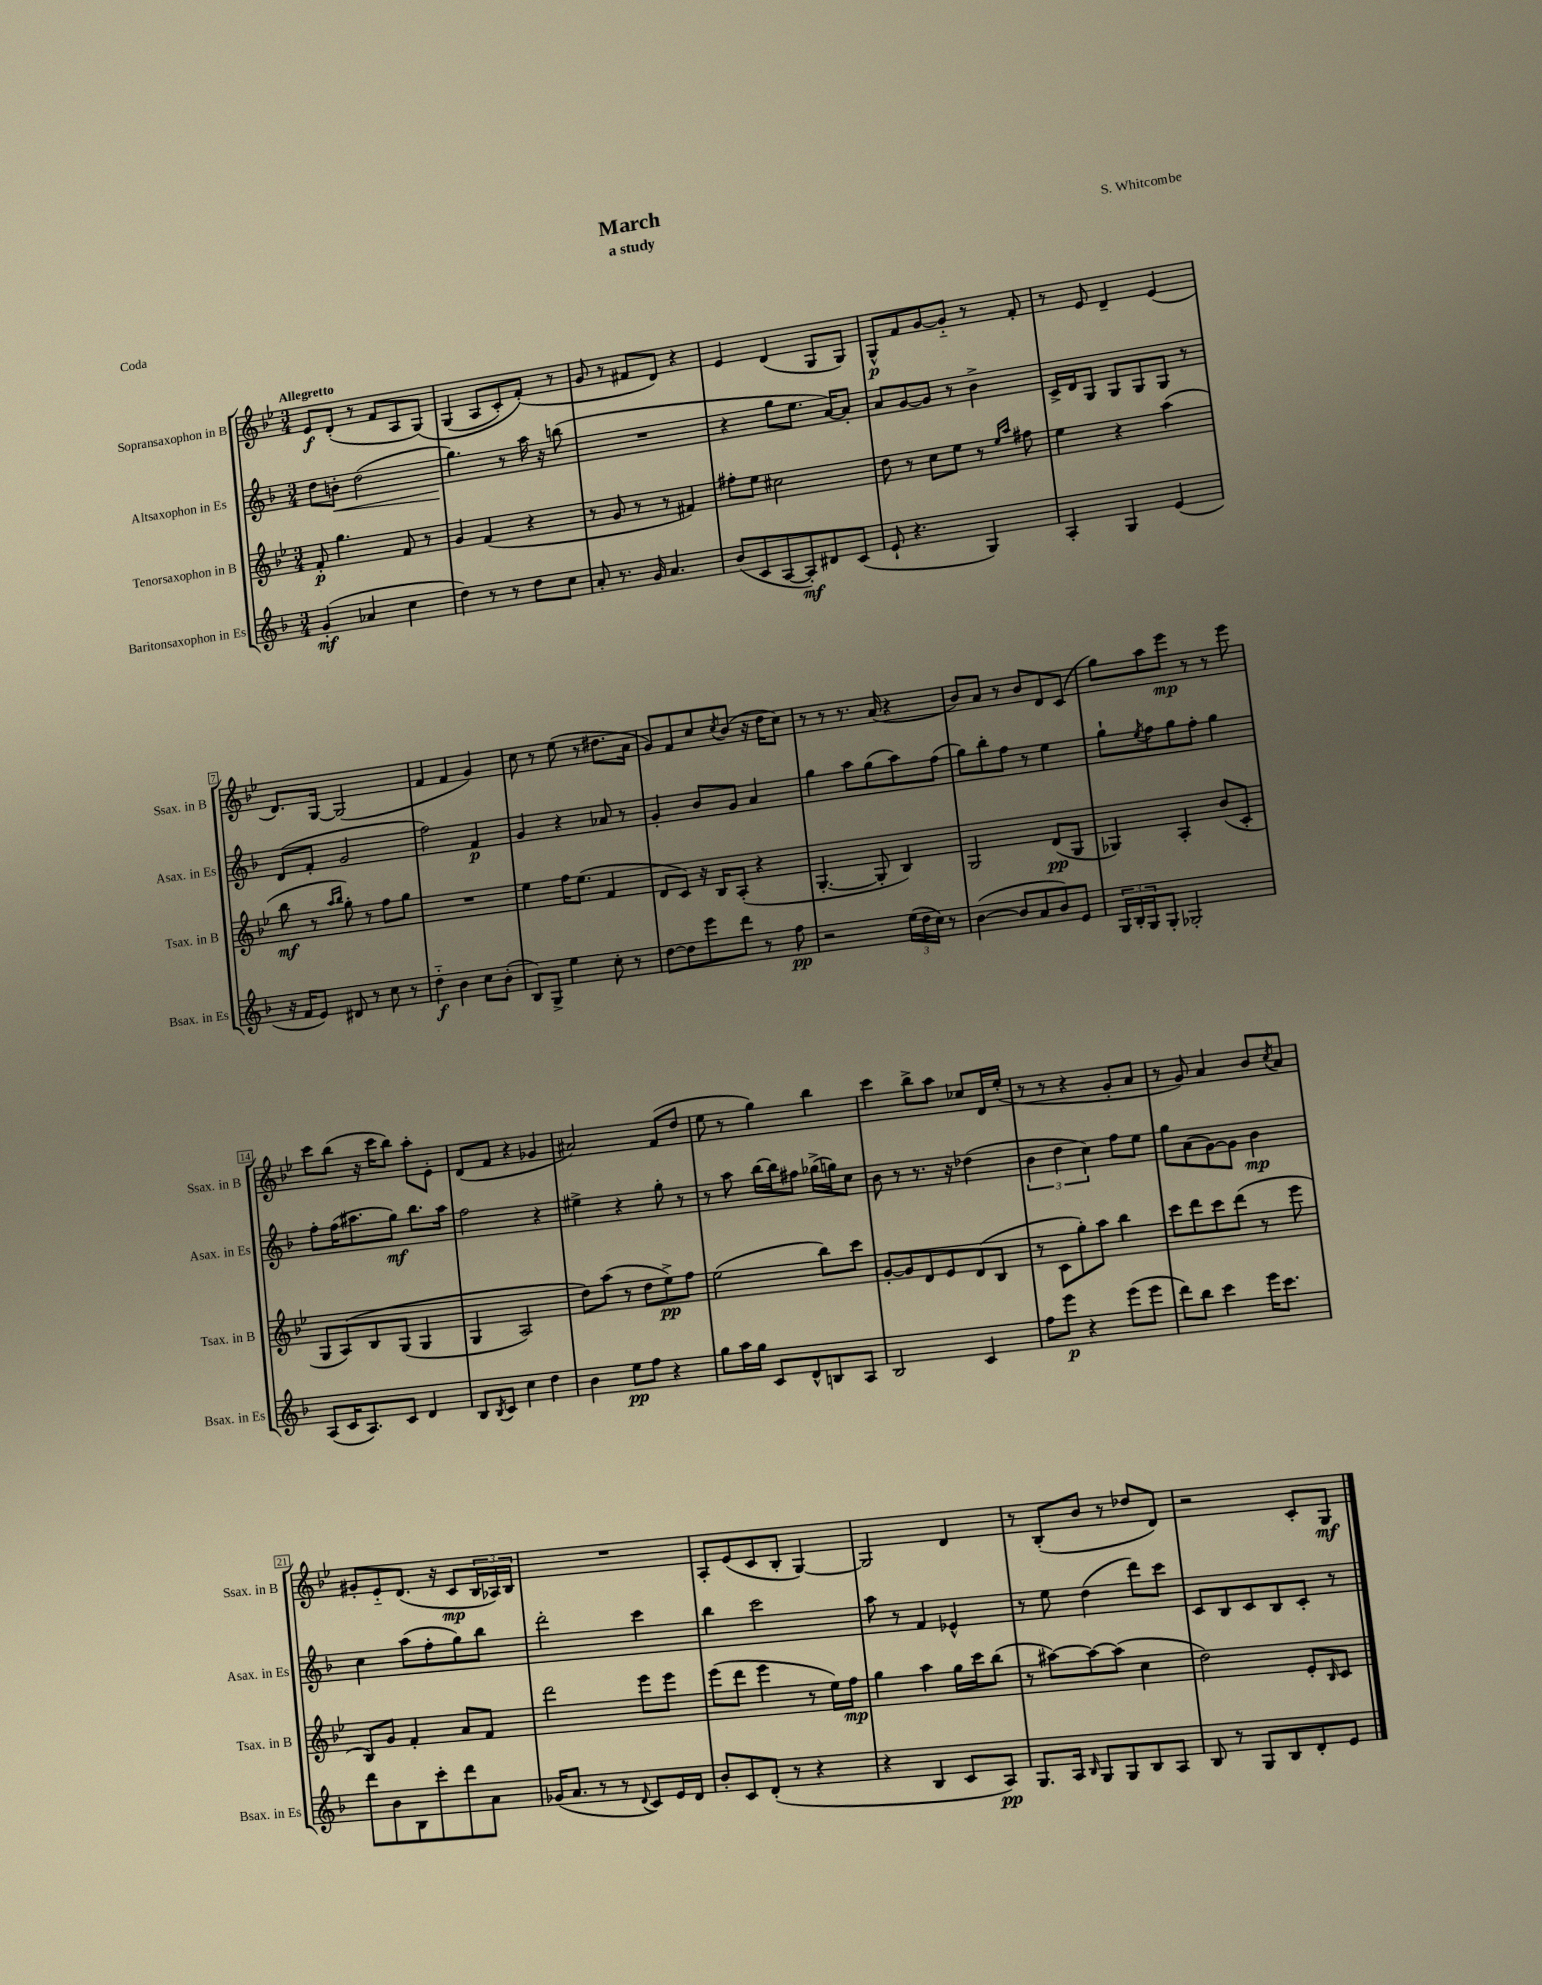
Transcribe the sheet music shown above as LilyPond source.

\header { title = "March" composer = "S. Whitcombe" subtitle = "a study" piece = "Coda" }
<<
\new StaffGroup <<
\new Staff = "s0" \with { instrumentName = "Sopransaxophon in B" shortInstrumentName = "Ssax. in B" } {
    \clef treble \key bes \major \numericTimeSignature \time 3/4 \tempo "Allegretto"
    ees'8\f d'8-.( r8 f'8 a8 g8)\( |
    g4( a8 c'8-.) f'8-.(\) r8 |
    g'8 r8 fis'8 d'8) r4 |
    ees'4 d'4( g8 g8) |
    g8-^\p f'8 g'8~ g'8-_ r8 f'8-. |
    r8 ees'8 d'4-- ees'4( |
    d'8.) g16~ g2( |
    f'4 f'4 g'4) |
    c''8 r8 ees''8( r8 dis''8. a'16 |
    g'8) f'8 c''8 \acciaccatura { c''8 } bes'8( r16 d''16 c''8) |
    r8 r8 r8. a'16( r4 |
    bes'8) a'8 r8 bes'8 d'8 c'8( |
    g''8) a''8 ees'''8\mp r8 r8 ees'''8 |
    c'''8 bes''8( r16 c'''16 bes''8) a''8-. ees'8-. |
    d'8( f'8 r4 ges'4 |
    ais'2) f'8( d''8 |
    ees''8 r8 g''4) bes''4 |
    c'''4 bes''8-> a''8 ces''8 d'16 ees''16-.( |
    r8 r8 r4 g'8-. a'8 |
    r8 g'8) a'4 bes'8 \acciaccatura { c''8 } a'8 |
    gis'8-. ees'8-_ d'8.( r16 c'8\mp \tuplet 3/2 { bes16 aes16) bes16 } |
    R2. |
    a8-. ees'8( c'8 bes8-. g4~) |
    g2 d'4 |
    r8 bes8-.( bes'8 r8 des''8 d'8) |
    r2 c'8-. g8\mf \bar "|." |
}
\new Staff = "s1" \with { instrumentName = "Altsaxophon in Es" shortInstrumentName = "Asax. in Es" } {
    \clef treble \key f \major \numericTimeSignature \time 3/4
    d''8 b'8-.\< d''2( |
    g''4.\!) r8 a''16 r16 b''8( |
    R2. |
    r4 g''8 e''8. a'16~) a'8-. |
    a'8 g'8~ g'8 r8 bes'4-> |
    c'16-> d'16 g8 g8 g8 g8 r8 |
    d'8( f'8-. g'2 |
    f''2) f'4\p |
    g'4 r4 aes'8 r8 |
    g'4-. bes'8 g'8 a'4 |
    g''4 a''8 g''8( a''8) f''8( |
    g''8) bes''8-. f''8 r8 e''4 |
    g''8-! \acciaccatura { e''8 } f''8 g''8 f''8-. g''4 |
    f''8-. f''16( ais''8. g''8\mf) bes''8. ais''16 |
    f''2 r4 |
    eis''4-> r4 g''8-. r8 |
    r8 a''8 bes''16~ bes''16 fis''8 ges''16->( g''16) c''8 |
    bes'8 r8 r8. r16 des''4( |
    \tuplet 3/2 { bes'4 d''4 c''4) } f''8 e''8 |
    g''8 a'8( g'8~) g'8 bes'4\mp |
    c''4 a''8( f''8-. g''8) bes''8 |
    d'''2-. c'''4 |
    bes''4 c'''2 |
    a''8 r8 f'4 ees'4-^ |
    r8 e''8 d''4( d'''8) c'''8 |
    c'8 bes8 c'8 bes8 c'8-. r8 \bar "|." |
}
\new Staff = "s2" \with { instrumentName = "Tenorsaxophon in B" shortInstrumentName = "Tsax. in B" } {
    \clef treble \key bes \major \numericTimeSignature \time 3/4
    f'8-.\p g''4. f'8 r8 |
    g'4 f'4( r4 |
    r8 g'8 r8 r8 fis'4) |
    fis''8-. ees''8 cis''2 |
    d''8 r8 c''8 ees''8 r8 \grace { ees''16 a''16 } fis''8 |
    ees''4 r4 a''4( |
    bes''8\mf r8 \grace { a''16 bes''16 } g''8-.) r8 f''8 g''8 |
    R2. |
    ees''4 f''16 ees''8.( f'4 |
    d'8 c'8) r16 bes16 a8-.( r4 |
    g4.~-. g8-. bes4) |
    g2 d'8\pp( g8 |
    ges4) a4-. bes'8( c'8-. |
    g8 a8)\( bes8 g8( g4 |
    g4 a2) |
    d''8\) a''8( r8 d''8 ees''8->\pp) f''8 |
    ees''2( bes''8) c'''8 |
    g'8~-. g'8 d'8 ees'8 d'8( bes8 |
    r8 c'8 g''8-.) a''8 bes''4 |
    c'''8 d'''8 c'''8 d'''8( r8 ees'''8 |
    bes8) g'8 f'4-. a'8 f'8 |
    d'''2 ees'''8 ees'''8 |
    ees'''8( d'''8 ees'''4 r8 ees''16) f''16\mp |
    g''4 a''4 g''16 c'''16 bes''8( |
    r8 ais''8~) ais''8~ ais''8( c''4 |
    d''2) ees'8-. \grace { bes16 } c'8 \bar "|." |
}
\new Staff = "s3" \with { instrumentName = "Baritonsaxophon in Es" shortInstrumentName = "Bsax. in Es" } {
    \clef treble \key f \major \numericTimeSignature \time 3/4
    g'4-.\mf( aes'4 c''4 |
    d''4) r8 r8 d''8 c''8 |
    a'8-. r8. g'16 a'4. |
    bes'8( c'8 a8~ a8-.\mf) dis'8 c'8( |
    e'8-! r4. g4) |
    a4-. g4 e'4( |
    r16 f'16 e'8) dis'8 r8 c''8 r8 |
    d''4-_\f bes'4 c''8 bes'8-.( |
    bes8) g8-> e''4 c''8-. r8 |
    d''8~ d''8 e'''8 d'''8 r8 f''8\pp |
    r2 \tuplet 3/2 { e''16( d''16 c''16) } r8 |
    bes'4~( bes'8 a'8 bes'8) e'8 |
    \tuplet 3/2 { g16 bes16-. g16 } g8-. ges2-. |
    a8( c'16 a8.) c'8 d'4 |
    bes8 \acciaccatura { bes8 } c'8 c''4 d''4 |
    bes'4 e''8\pp f''8 r4 |
    g''8 a''16 g''16 c'8 d'8-^ b8 a8 |
    bes2 c'4 |
    f''8 e'''8\p r4 e'''8( e'''8 |
    d'''8) bes''8 c'''4 e'''16 c'''8. |
    d'''8 bes'8 bes8 c'''8-. d'''8 a'8 |
    ges'16( a'8. r8 r8 \appoggiatura { d'8 } c'8) e'16 d'16 |
    bes'8-. c'8 d'8-.( r8 r4 |
    r4 bes4 c'8 a8\pp) |
    g8. a16 \grace { bes16 } g8 g8 bes8 a8 |
    bes8 r8 g8 bes8 d'8-. e'8 \bar "|." |
}
>>
>>
\layout { \context { \Score \override BarNumber.stencil = #(make-stencil-boxer 0.1 0.3 ly:text-interface::print) } }
